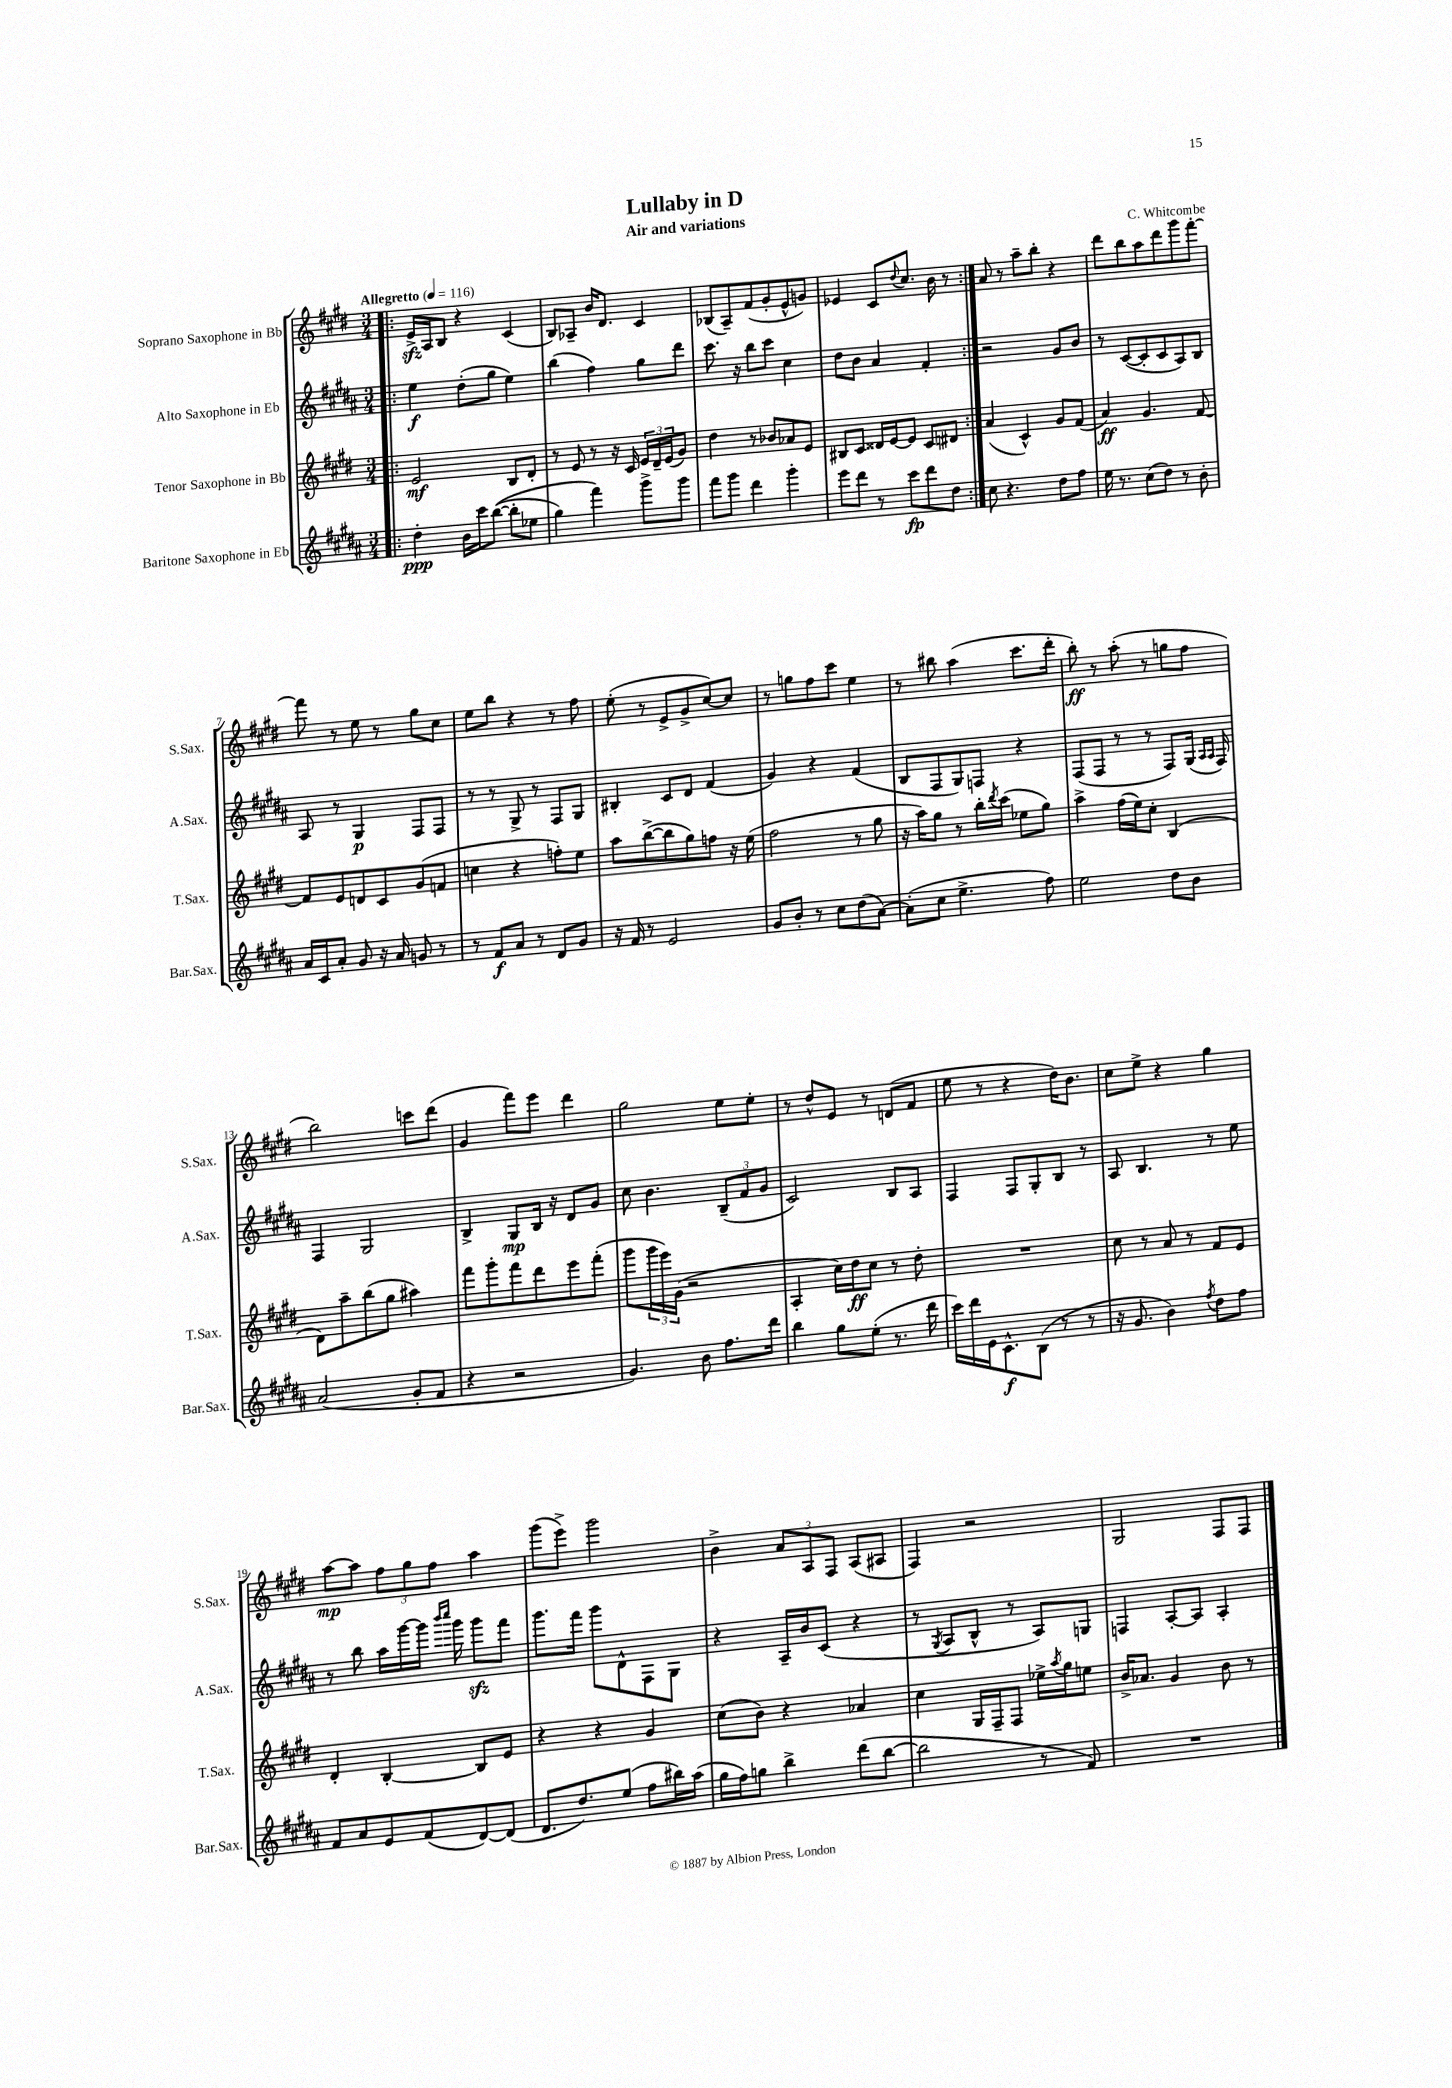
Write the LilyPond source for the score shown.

\header { title = "Lullaby in D" composer = "C. Whitcombe" subtitle = "Air and variations" }
<<
\new StaffGroup <<
\new Staff = "s0" \with { instrumentName = "Soprano Saxophone in Bb" shortInstrumentName = "S.Sax." } {
    \clef treble \key e \major \numericTimeSignature \time 3/4 \tempo "Allegretto" 4 = 116
    \repeat volta 2 { \bar ".|:" e'16->\sfz a16 b8 r4 cis'4( |
    b8) aes8-- b'16 dis'8. cis'4 |
    bes8( a8--) fis'8( gis'8-. e'8-^ g'8) |
    ees'4 cis'8 \appoggiatura { dis''8 } cis''8. b'16 r8 | }
    a'8 r8 a''8-- b''8-. r4 |
    dis'''8 b''8 a''8 dis'''8 gis'''8 fis'''8~-. |
    fis'''8 r8 e''8 r8 gis''8 cis''8 |
    e''8 b''8 r4 r8 fis''8 |
    e''8-.( r8 e'8-> gis'8-> cis''8~) cis''8 |
    r8 g''8 fis''8 cis'''8 e''4 |
    r8 bis''8 a''4( cis'''8. dis'''16-. |
    b''8-.\ff) r8 a''8-.( r8 g''8 fis''8 |
    b''2) c'''8 dis'''8( |
    gis'4 fis'''8) e'''8 dis'''4 |
    gis''2 e''8 e''8-. |
    r8 dis''8-^ e'8 r8 d'8( fis'8 |
    e''8 r8 r4 dis''16) b'8. |
    cis''8 e''8-> r4 gis''4 |
    a''8~\mp a''8 \tuplet 3/2 { fis''8 gis''8 fis''8 } a''4 |
    gis'''8( e'''8->) gis'''2 |
    b'4-> \tuplet 3/2 { a'8 a8 fis8 } a8( ais8 |
    fis4) r2 |
    gis2 fis8 fis8 \bar "|." |
}
\new Staff = "s1" \with { instrumentName = "Alto Saxophone in Eb" shortInstrumentName = "A.Sax." } {
    \clef treble \key b \major \numericTimeSignature \time 3/4
    \repeat volta 2 { \bar ".|:" e''4\f dis''8-.( gis''8 e''4) |
    b''4( fis''4) gis''8 dis'''8 |
    cis'''8. r16 b''8 cis'''8 cis''4 |
    dis''8 b'8 ais'4 fis'4-. | }
    r2 gis'8 b'8 |
    r8 cis'8~( cis'8-. cis'8 ais8) b8 |
    ais8 r8 gis4\p fis8 fis8 |
    r8 r8 gis8-> r8 fis8 gis8 |
    bis4-. cis'8 dis'8 fis'4( |
    gis'4) r4 fis'4( |
    b8 fis8 gis8) f8 r4 |
    fis8( fis8 r8 r8 fis8) gis16( \grace { ais16 ais16 } fis16) |
    fis4 gis2 |
    b4-> gis8\mp b16 r16 dis'8 gis'8 |
    cis''8 b'4. \tuplet 3/2 { b8--( fis'8 gis'8 } |
    cis'2) b8 ais8 |
    fis4 fis8 gis8-. b8 r8 |
    ais8 b4. r8 e''8 |
    r8 b''8 ais''16 gis'''16~ gis'''16 \grace { b'''16 cis''''16 } gis'''16 gis'''8\sfz fis'''8 |
    gis'''8. fis'''16 gis'''8 dis'8-^ fis8 gis8 |
    r4 ais16-- b'16 cis'8( r4 |
    r8 \acciaccatura { gis8 } ais8 b8-^ r8 ais8) g8 |
    f4 ais8~-. ais8 ais4-. \bar "|." |
}
\new Staff = "s2" \with { instrumentName = "Tenor Saxophone in Bb" shortInstrumentName = "T.Sax." } {
    \clef treble \key e \major \numericTimeSignature \time 3/4
    \repeat volta 2 { \bar ".|:" e'2\mf b8 dis'8-. |
    r8 e'8 r8 r16 cis'16 \tuplet 3/2 { e'16 dis'16-- e'16( } gis'8) |
    dis''4 r8 bes'8 aes'8 e'8 |
    bis8 cis'8 disis'16 e'16~ e'8 cis'8 dis'8 | }
    a'4( cis'4-^) gis'8 fis'8( |
    a'4\ff) gis'4. fis'8~ |
    fis'8 e'8 d'8 cis'8 gis'8( f'8 |
    c''4 r4 f''8-.) e''8 |
    a''8 b''8~->( b''8 gis''8) f''8 r16 e''16( |
    fis''2 r8 gis''8 |
    r16 a''16) gis''8 r8 b''16-. \acciaccatura { dis'''8 } cis'''16( ees''8 gis''8) |
    a''4-> fis''16( e''16) cis''8-. b4( |
    dis'8) a''8-- b''8( gis''8 ais''4) |
    fis'''8 gis'''8-. fis'''8 dis'''8 e'''8 fis'''8-.( |
    gis'''8 \tuplet 3/2 { gis'''16 e'''16) gis'16( } r2 |
    a4-. cis''16) dis''16\ff cis''8 r8 dis''8-. |
    R2. |
    cis''8 r8 a'8 r8 fis'8 e'8 |
    dis'4-. b4~-. b8 e'8 |
    r4 r4 gis'4 |
    cis''8( b'8) r4 aes'4 |
    cis''4 gis16 fis16-- fis8 ees''16-> \acciaccatura { a''8 } gis''16 e''8 |
    b'16-> aes'8. gis'4 b'8 r8 \bar "|." |
}
\new Staff = "s3" \with { instrumentName = "Baritone Saxophone in Eb" shortInstrumentName = "Bar.Sax." } {
    \clef treble \key b \major \numericTimeSignature \time 3/4
    \repeat volta 2 { \bar ".|:" dis''4-.\ppp b'16 cis'''16 b''8~(\( b''8-. ees''8 |
    gis''4) fis'''4\) gis'''8-> gis'''8 |
    fis'''8 gis'''8 dis'''4 gis'''4-. |
    e'''8 dis'''8 r8 cis'''8\fp dis'''8 dis''8 | }
    cis''8 r4. dis''8 fis''8 |
    e''16 r8. cis''8( dis''8) r8 b'8-. |
    ais'16 cis'16 ais'8-. gis'8 r16 ais'16 g'8 r8 |
    r8 fis'8\f ais'8 r8 dis'8 gis'8 |
    r16 fis'16 r8 e'2 |
    gis'8 b'8-. r8 cis''8 dis''8( ais'8~) |
    ais'8-.( cis''8 e''4.-> fis''8) |
    e''2 dis''8 b'8 |
    ais'2( gis'8-. fis'8 |
    r4 r2 |
    gis'4.) b'8 fis''8. dis'''16 |
    b''4 gis''8 e''8-.( r8. dis'''16 |
    cis'''16) dis'''16 e'16 cis'8.-^\f b8( r8 r8 |
    r16 gis'8. b'4) \acciaccatura { fis''8 } dis''8 fis''8 |
    fis'8 ais'8 e'8 fis'8( dis'8~) dis'8( |
    dis'8. dis''8.) e''8( fis''8 bis''16) ais''16( |
    gis''16 fis''16) g''8 b''4-> dis'''8( b''8~ |
    b''2 r8 fis'8) |
    R2. \bar "|." |
}
>>
>>
